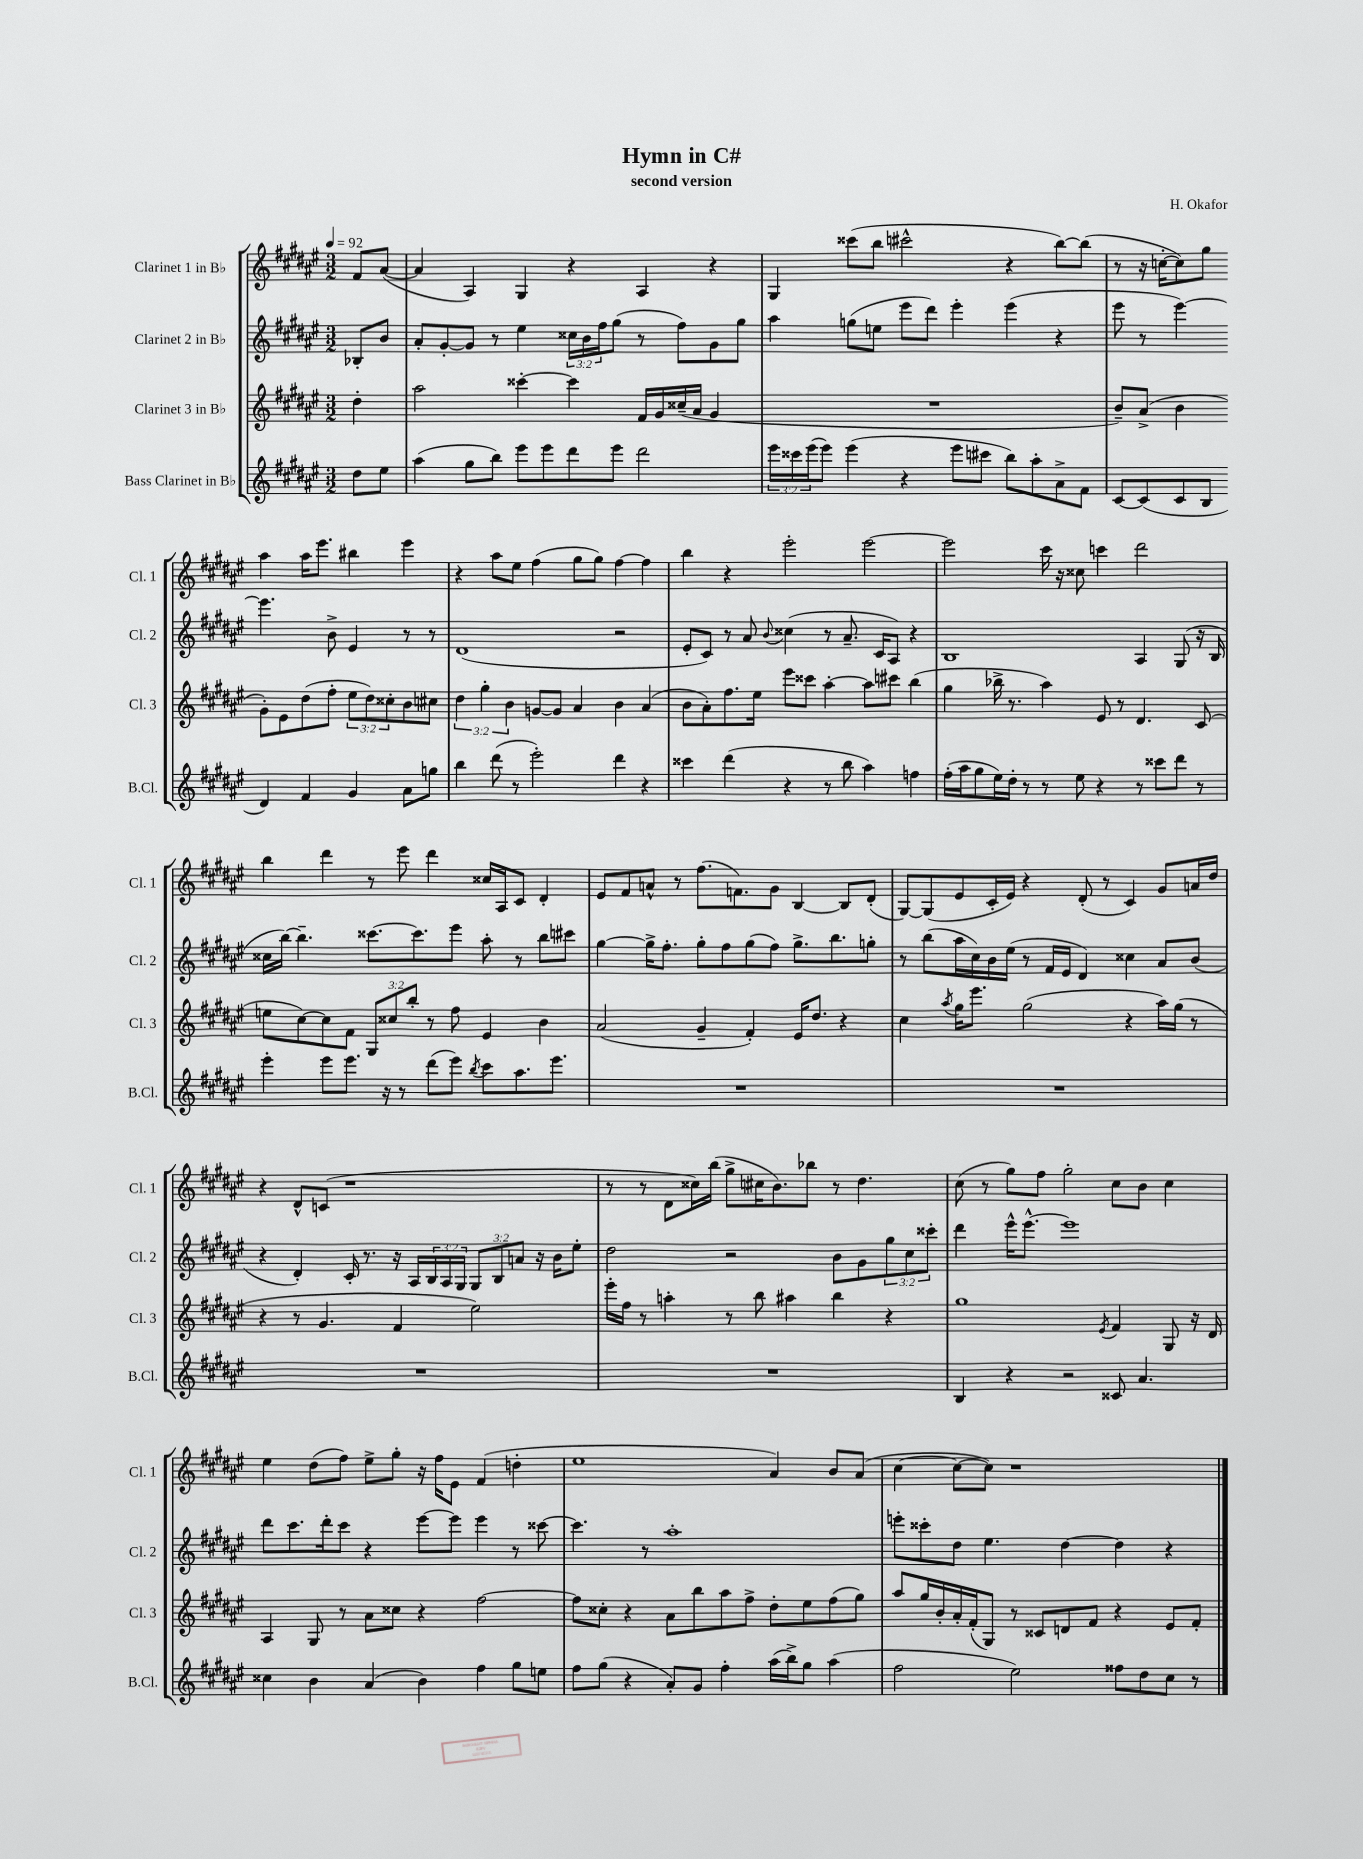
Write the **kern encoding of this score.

**kern	**kern	**kern	**kern
*part4	*part3	*part2	*part1
*staff4	*staff3	*staff2	*staff1
*I"Bass Clarinet in B♭	*I"Clarinet 3 in B♭	*I"Clarinet 2 in B♭	*I"Clarinet 1 in B♭
*I'B.Cl.	*I'Cl. 3	*I'Cl. 2	*I'Cl. 1
*clefG2	*clefG2	*clefG2	*clefG2
*k[f#c#g#d#a#e#]	*k[f#c#g#d#a#e#]	*k[f#c#g#d#a#e#]	*k[f#c#g#d#a#e#]
*M3/2	*M3/2	*M3/2	*M3/2
*MM92	*MM92	*MM92	*MM92
=	=	=	=
8dd#\L	4dd#'\	8B-X'/L	8f#/L
8ee#\J	.	8b/J	([8a#/J
=1	=1	=1	=1
(4aa#\	2aa#\	8a#'/L	4a#/]
.	.	[8g#'/	.
8gg#\L	.	8g#/J]	4A#/)
8bb\J)	.	8r	.
8eee#\L	[4ccc##X'\	4ee#\	4G#/
8eee#\	.	.	.
8ddd#\	4ccc##\]	24cc##X\LL	4r
.	.	24b\	.
.	.	24ff#\J	.
8eee#\J	.	(8gg#\J	.
2ddd#\	16f#/LL	8r	4A#/
.	16g#/	.	.
.	(16cc##X~/	8ff#\L)	.
.	16a#/JJ	.	.
.	4g#/	8g#\	4r
.	.	8gg#\J	.
=2	=2	=2	=2
24eee#\LL	1.r	4aa#\	4G#/
24ccc##X\	.	.	.
(24eee#\J	.	.	.
8eee#\J)	.	.	.
(4eee#\	.	(8ggn\L	(8ccc##X\L
.	.	8een\J	8bb\J
4r	.	8eee#\L	2ccc#X^^\
.	.	8ddd#\J)	.
8eee#\L	.	4eee#'\	.
8ccc#X\J	.	.	.
8bb\L)	.	(4eee#\	4r
8aa#'\	.	.	.
8a#^\	.	4r	[8bb\L)
8f#\J	.	.	(8bb\J]
=3	=3	=3	=3
[8c#/L	8b~/L)	8eee#\	8r
(8c#/]	(8a#^/J	8r	16r
.	.	.	[16ccn'\KL
8c#/	4b\	[4eee#\)	8cc\])
8B/J	.	.	8gg#\J
4d#/)	8g#'\L)	4.eee#\]	4aa#\
.	8e#\	.	.
4f#/	(8dd#\	.	16aa#\KL
.	.	.	8.eee#\J
.	8ff#'\J	8b^\	.
4g#/	12ee#\L	4e#/	4bb#X\
.	12dd#\)	.	.
.	12cc##X'\	.	.
8a#\L	8b\	8r	4eee#\
8ggn\J	8cc#X\J	8r	.
!!LO:LB:g=z
=4	=4	=4	=4
4bb\	6dd#\	(1d#	4r
.	6gg#'\	.	.
(8ddd#\	.	.	8aa#\L
.	6b\	.	.
8r	.	.	8ee#\J
2eee#'\)	[8gn/L	.	(4ff#\
.	8g/J]	.	.
.	4a#/	.	8gg#\L
.	.	.	8gg#\J)
4ddd#\	4b\	2r	[4ff#\
4r	(4a#/	.	4ff#\]
=5	=5	=5	=5
4ccc##X\	8b\L	8e#'/L	4bb\
.	8a#'\)	8c#/J)	.
(4ddd#\	8.ff#\	8r	4r
.	.	8a#/	.
.	16ee#\Jk	.	.
.	.	8qqb/	.
4r	8eee#\L	(4cc##X\	2eee#'\
.	8ccc##X\J	.	.
8r	[4aa#'\	8r	.
8bb\	.	8.a#~/	.
4aa#\)	8aa#\L]	.	[2eee#\
.	.	16c#/KL	.
.	8ccc#X\J	8A#/J)	.
4ffn\	(4bb\	4r	.
=6	=6	=6	=6
(16ff#'\LL	4gg#\	1B	2eee#\]
16aa#\J	.	.	.
8gg#\	.	.	.
16ee#\L)	16bb-X^\	.	.
16dd#'\JJ	8.r	.	.
8r	.	.	.
8r	4aa#\)	.	16ccc#\
.	.	.	16r
8ee#\	.	.	8cc##X\
4r	8e#/	.	4cccn\
.	8r	.	.
8r	4.d#/	4A#/	2ddd#\
8ccc##X\L	.	.	.
8ddd#\J	.	(8G#/	.
8r	(8c#/	16r	.
.	.	16B/	.
!!LO:LB:g=z
=7	=7	=7	=7
4eee#'\	8een\L	16cc##X\LL	4bb\
.	.	[16bb\JJ)	.
.	[8cc#\)	4.bb~\]	.
8eee#\L	8cc#\]	.	4ddd#\
8.eee#\J	8f#\J	.	.
.	12G#/L	[8.ccc##X\L	8r
16r	.	.	.
.	12cc##X/	.	.
8r	.	.	8eee#\
.	12bb'/J	.	.
.	.	8.ccc##\]	.
(8ddd#\L	8r	.	4ddd#\
8eee#\J)	8ff#\	8eee#\J	.
8qbb/	.	.	.
8ccc#\L	4e#/	8aa#'\	16cc##X/LL
.	.	.	16A#/J
8.aa#\	.	8r	8c#/J
.	4b\	8bb\L	4d#'/
8.eee#\J	.	.	.
.	.	8ccc#X\J	.
=8	=8	=8	=8
1.r	(2a#/	[4gg#\	8e#/L
.	.	.	8f#/
.	.	16gg#^\KL]	8an^^/J
.	.	8.ff#'\J	.
.	.	.	8r
.	4g#~/	8gg#'\L	(8.ff#\L
.	.	8ff#\	.
.	.	.	8.fn\)
.	4f#'/)	(8gg#\	.
.	.	8ff#\J)	8g#\J
.	16e#/KL	8.gg#^\L	[4B/
.	8.dd#/J	.	.
.	.	8.bb\	.
.	4r	.	8B/L]
.	.	8ggn'\J	(8d#'/J
=9	=9	=9	=9
1.r	4cc#\	8r	[8G#/L)
.	.	(8bb\L	(8G#/]
.	8qaa#/	.	.
.	16gg#\KL	16aa#\L	8e#/
.	8.eee#\J	16cc#\)	.
.	.	16b\	16c#'/L
.	.	(16ee#\JJ	16e#/JJ)
.	(2gg#\	8r	4r
.	.	16f#/LL	.
.	.	16e#/JJ	.
.	.	4d#/)	(8d#'/
.	.	.	8r
.	4r	4cc##X\	4c#/)
.	16aa#\LL)	8a#/L	8g#/L
.	(16gg#\JJ	.	.
.	8r	(8b/J	16an/L
.	.	.	16dd#/JJ
!!LO:LB:g=z
=10	=10	=10	=10
1.r	4r	4r	4r
.	8r	4d#'/)	8d#^^/L
.	4.g#/	.	(8cn/J
.	.	16c#'/	1r
.	.	8.r	.
.	4f#/	16r	.
.	.	16A#/LL	.
.	.	24B/	.
.	.	24A#/	.
.	.	24G#/JJ	.
.	2ee#\)	12G#/L	.
.	.	12B/	.
.	.	12an/J	.
.	.	16r	.
.	.	16b\KL	.
.	.	8ee#'\J	.
=11	=11	=11	=11
1.r	16eee#'\LL	2dd#\	8r
.	16ff#\JJ	.	.
.	8r	.	8r
.	4aan'\	.	8d#\L
.	.	.	16cc##X\L)
.	.	.	(16bb\JJ
.	8r	2r	8gg#^\L
.	8bb\	.	16cc#X\K
.	.	.	8.b\)
.	4aa#X\	.	.
.	.	.	8bb-X\J
.	4bb\	8b\L	8r
.	.	8g#\	4.dd#\
.	4r	12gg#\	.
.	.	12cc#\	.
.	.	12ccc##X'\J	.
=12	=12	=12	=12
4B/	1gg#	4ddd#\	(8cc#\
.	.	.	8r
4r	.	16eee#^^\KL	8gg#\L)
.	.	[8.eee#^^\J	.
.	.	.	8ff#\J
2r	.	1eee#]	2gg#'\
.	8qe#/	.	.
8c##X/	4f#/	.	8cc#\L
4.a#/	.	.	8b\J
.	8G#/	.	4cc#\
.	16r	.	.
.	16d#/	.	.
!!LO:LB:g=z
=13	=13	=13	=13
4cc##X\	4A#/	8ddd#\L	4ee#\
.	.	8.ccc#\	.
4b\	8G#/	.	(8dd#\L
.	.	16ddd#'\k	.
.	8r	8ccc#\J	8ff#\J)
(4a#/	8a#\L	4r	8ee#^\L
.	8cc##X\J	.	8gg#'\J
4b\)	4r	[8eee#\L	16r
.	.	.	16ff#\KL
.	.	8eee#\J]	8e#\J
4ff#\	[2ff#\	4eee#\	(4f#/
8gg#\L	.	8r	4ddn'\
8een\J	.	[8ccc##X\	.
=14	=14	=14	=14
8ff#\L	8ff#\L]	4.ccc##\]	1ee#
(8gg#\J	8cc##X'\J	.	.
4r	4r	.	.
.	.	8r	.
8a#'/L)	8a#\L	1aa#'	.
8g#/J	8bb\	.	.
4ff#'\	8aa#\	.	.
.	8ff#^\J	.	.
(16aa#\LL	8dd#'\L	.	4a#/)
16bb^\J)	.	.	.
8gg#\J	8ee#\	.	.
(4aa#\	(8ff#\	.	8b/L
.	8gg#\J)	.	(8a#/J
=15	=15	=15	=15
2ff#\	8aa#/L	8eeen'\L	[4cc#\
.	16gg#/L	8ccc##X'\	.
.	16b'/	.	.
.	16a#'/	8dd#\J	8cc#\L_
.	(16f#'/J	.	.
.	8G#/J)	4.ee#\	8cc#\J])
2ee#\)	8r	.	1r
.	8c##X/L	.	.
.	8dn/	[4dd#\	.
.	8f#/J	.	.
8ff##X\L	4r	4dd#\]	.
8dd#\	.	.	.
8cc#\J	8e#/L	4r	.
8r	8f#'/J	.	.
==	==	==	==
*-	*-	*-	*-
